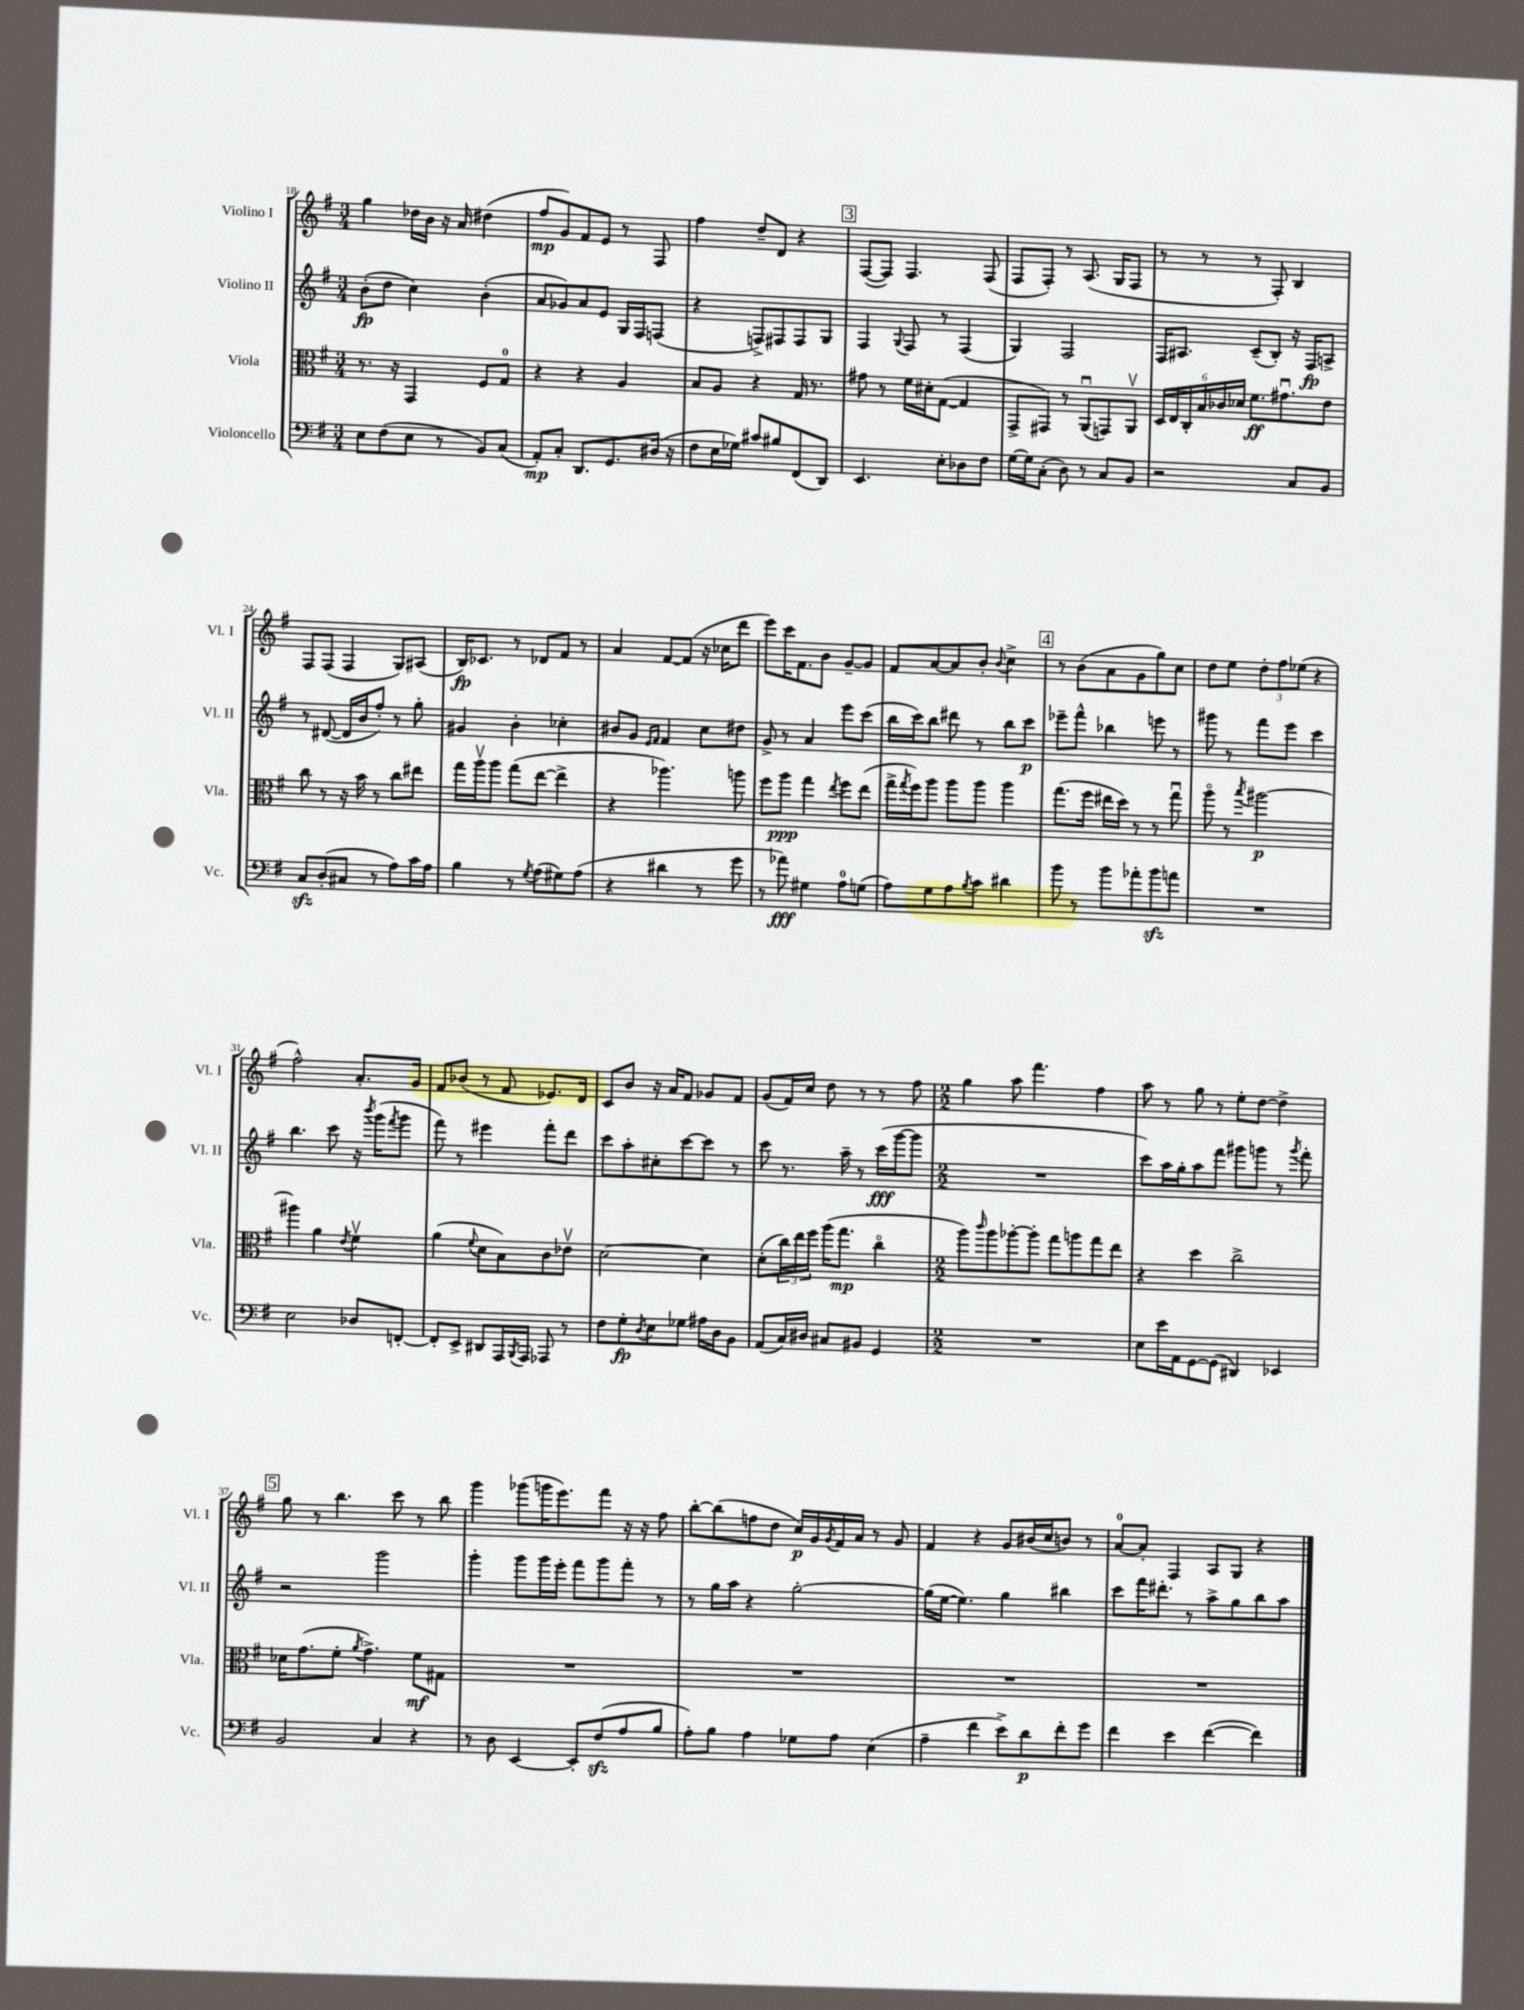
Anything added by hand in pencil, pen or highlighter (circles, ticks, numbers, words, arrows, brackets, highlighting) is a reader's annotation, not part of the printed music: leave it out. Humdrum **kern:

**kern	**kern	**kern	**kern
*staff4	*staff3	*staff2	*staff1
*clefF4	*clefC3	*clefG2	*clefG2
*k[f#]	*k[f#]	*k[f#]	*k[f#]
*M3/4	*M3/4	*M3/4	*M3/4
8E	8.r	(8b'	4gg
(8F#	.	8dd	.
.	16r	.	.
8E	4GG	4cc)	16dd-
.	.	.	16b
8r	.	.	16r
.	.	.	16a
8BB)	8F#	(4b'	(4dd#
(8C	8G	.	.
=	=	=	=
8AA')	4r	8a	8ff#
8C'	.	8g-)	8g)
8.DD	4r	8a	8f#
.	.	8e	8e
8.GG	.	.	.
.	4A	16G	8r
.	.	16F#	.
(16D#	.	(8F	8F#
16r	.	.	.
=	=	=	=
8F#	8B	4r	4ff#
16E	8A	.	.
16G-)	.	.	.
8c#	4r	8F^)	8dd~
8B#	.	8F#	8d
(8FF#	16G	8F#	4r
.	8.r	.	.
8DD)	.	8G	.
=	=	=	=
4.EE	8g#	4F#	([8F#
.	8r	.	8F#])
.	.	8qqG	.
.	16f#	8F#	4.F#
.	16d#'	.	.
8E'	([8G	8r	.
8D-	4G]	(4F#	.
8F#	.	.	(8F#
=	=	=	=
[16G	8GG^	4G)	8F#
16G]	.	.	.
(8C'	8GG#)	.	8F#')
8D)	8r	2F#	8r
8r	(8AAu	.	(8.A
8C	8GG)	.	.
.	.	.	16G
8BB	8AAv	.	8F#
=	=	=	=
2r	24D	16F#	8r
.	24E	.	.
.	.	8.A#	.
.	24C'	.	.
.	24B	.	8r
.	24c-	.	.
.	24d-	.	.
.	8.f#	(8c~	8r
.	.	8B')	8F#')
.	8.g#u	.	.
8C	.	16r	4B
.	.	16F#	.
8BB	8e	8A^	.
=	=	=	=
8C	8cc	8r	8F#
(8D'	8r	([8d#	(8F#
8C#	16r	16d#]	4F#
.	16b	16b	.
8r	8r	8ff#')	.
8A)	8cc	8r	8G)
16c	8ee#	8gg'	(8A#
16A	.	.	.
=	=	=	=
4B	16gg	4g#	16B)
.	16aav	.	8.c-
.	8aa	.	.
8r	(8gg	4b'	8r
8qG	.	.	.
(8A	[8ee	.	8d-
8G#)	4ee^]	4cc-'	8f#
(8A	.	.	8r
=	=	=	=
4r	4r	8b#	4a
.	.	8g	.
.	.	16qqe	.
.	.	16qqf#	.
4d#	4.aa-)	4f#	[8f#
.	.	.	(8f#]
8r	.	8cc	16r
.	.	.	16cc-
8g	8aa	8dd#	8ddd
=	=	=	=
8r	8ff#	8g^	8eee)
8a-)	8aa	8r	16ccc
.	.	.	8.f#
4G#	4gg	4a	.
.	.	.	8b
.	8qee	.	.
8A	8ff#	8eee	[8g~
(8G	(8ee	(8ccc	8g]
=	=	=	=
8A)	16gg^	16bb	8f#
.	8qgg	.	.
.	16ff#)	16ccc)	.
8G	8aa	8bb	[8a
8A	8aa	8ddd#	8a]
8qB	.	.	.
8c	8aa	8r	8b'
.	.	.	8qqb
4d#	4aa	8bb	4cc^
.	.	8ccc	.
=	=	=	=
8b	(8.gg	8eee-~	8r
8r	.	8fff#^^	(8b
.	16ff#	.	.
8b	16ee#	4bb-	8a
.	16dd)	.	.
8a-'	8r	.	8g
8b	8r	8eee	8gg)
8a	8ggu	8r	8cc
=	=	=	=
2.r	8aao	8ggg#	8dd
.	8r	8r	8ee
.	8qbb	.	.
.	[2aa#	8fff#	12dd'
.	.	.	12ff#
.	.	8eee	.
.	.	.	(12ee-
.	.	4ccc	4r
=	=	=	=
2E	4aa#]	4.bb	2ff#^^)
.	4a	.	.
.	.	8ccc	.
.	8qe	.	.
8D-	4f#v	16r	8.a'
.	.	8qbbb	.
.	.	(16ggg	.
.	.	8qfff#	.
[8FF'	.	8ggg	.
.	.	.	16g
=	=	=	=
8FF']	(4a	8fff#)	8f#
8EE^	.	8r	(8b-
.	8qqf#	.	.
8DD#	8d	4eee#	8r
16AAA	8B)	.	8f#
8qBBB	.	.	.
16AAA	.	.	.
8AAA-	8c	8fff#'	8.e-)
8r	8e-v	8ddd	.
.	.	.	16d
=	=	=	=
8F#	[2d	8ccc	8c
8G'	.	8aa'	8b
8qD	.	.	.
8E	.	8cc#'	16r
.	.	.	16a
8G-	.	[8ccc	8f#
16A#	4d]	8ccc]	8g-
16D	.	.	.
8BB	.	8r	8f#
=	=	=	=
(8AA	(8d'	8ccc	(8g
16C)	24cc)	8.r	16f#)
.	24ee	.	.
16D#	.	.	16cc
.	24ff#	.	.
8C#	(16aa	.	8dd
.	8.gg	16aa~	.
8BB#	.	8r	8r
4GG	4cco	(16ccc	8r
.	.	[16ggg	.
.	.	8ggg]	8ff#
=	=	=	=
*M2/2	*M2/2	*M2/2	*M2/2
1r	8aa)	1r	4gg
.	16qqccc	.	.
.	8aa	.	.
.	[8aa-'	.	8aa
.	8aa-']	.	4.fff#
.	8gg	.	.
.	8aa	.	.
.	8gg	.	4ff#
.	8ee	.	.
=	=	=	=
8E	4r	8ccc)	8aa
16e	.	16aa	8r
16AA	.	16gg'	.
[8GG	4dd	8aa	8gg
(8GG]	.	8fff#	8r
4DD#)	2cc^	8ggg#	8ee'
.	.	8ggg	[8dd
4EE-	.	8r	4dd^]
.	.	8qggg	.
.	.	8fff#'	.
=	=	=	=
2BB	16d-	2r	8gg
.	(8.g	.	.
.	.	.	8r
.	8f#'	.	4.bb
.	8qa	.	.
.	4.g^)	.	.
4C	.	2ggg	.
.	.	.	8ccc
4r	8f#	.	8r
.	8G#	.	8bb
=	=	=	=
8r	1r	4ggg'	4ggg
8D	.	.	.
[4EE	.	8ggg	(8ggg-
.	.	16ggg	16ggg
.	.	16eee'	8.eee)
8EE']	.	8fff#	.
(8F#	.	8ggg	8fff#
8A	.	8fff#'	16r
.	.	.	16r
8B	.	8r	8ff#
=	=	=	=
8A')	1r	8r	[8bb'
8B	.	16gg	(8bb]
.	.	16aa	.
4A	.	4r	8ff
.	.	.	8dd
8G-	.	[2gg'	16cc)
.	.	.	16g
.	.	.	8qg
8A	.	.	16f#
.	.	.	16a
(4E	.	.	8r
.	.	.	8g
=	=	=	=
4A~	1r	(16gg]	4f#
.	.	[16ee	.
.	.	4.ee])	.
4f#	.	.	4r
8e^)	.	4gg	8g
8d	.	.	(16b#
.	.	.	16cc
8f#'	.	4bb#	8b)
8g	.	.	8r
=	=	=	=
4f#	1r	8ccc	[8a
.	.	16fff#	8a']
.	.	8.ddd#'	.
4e	.	.	4F#
.	.	8r	.
([4f#	.	8aa^	8A
.	.	8gg	8G
4f#])	.	8bb	4r
.	.	8aa	.
==	==	==	==
*-	*-	*-	*-
